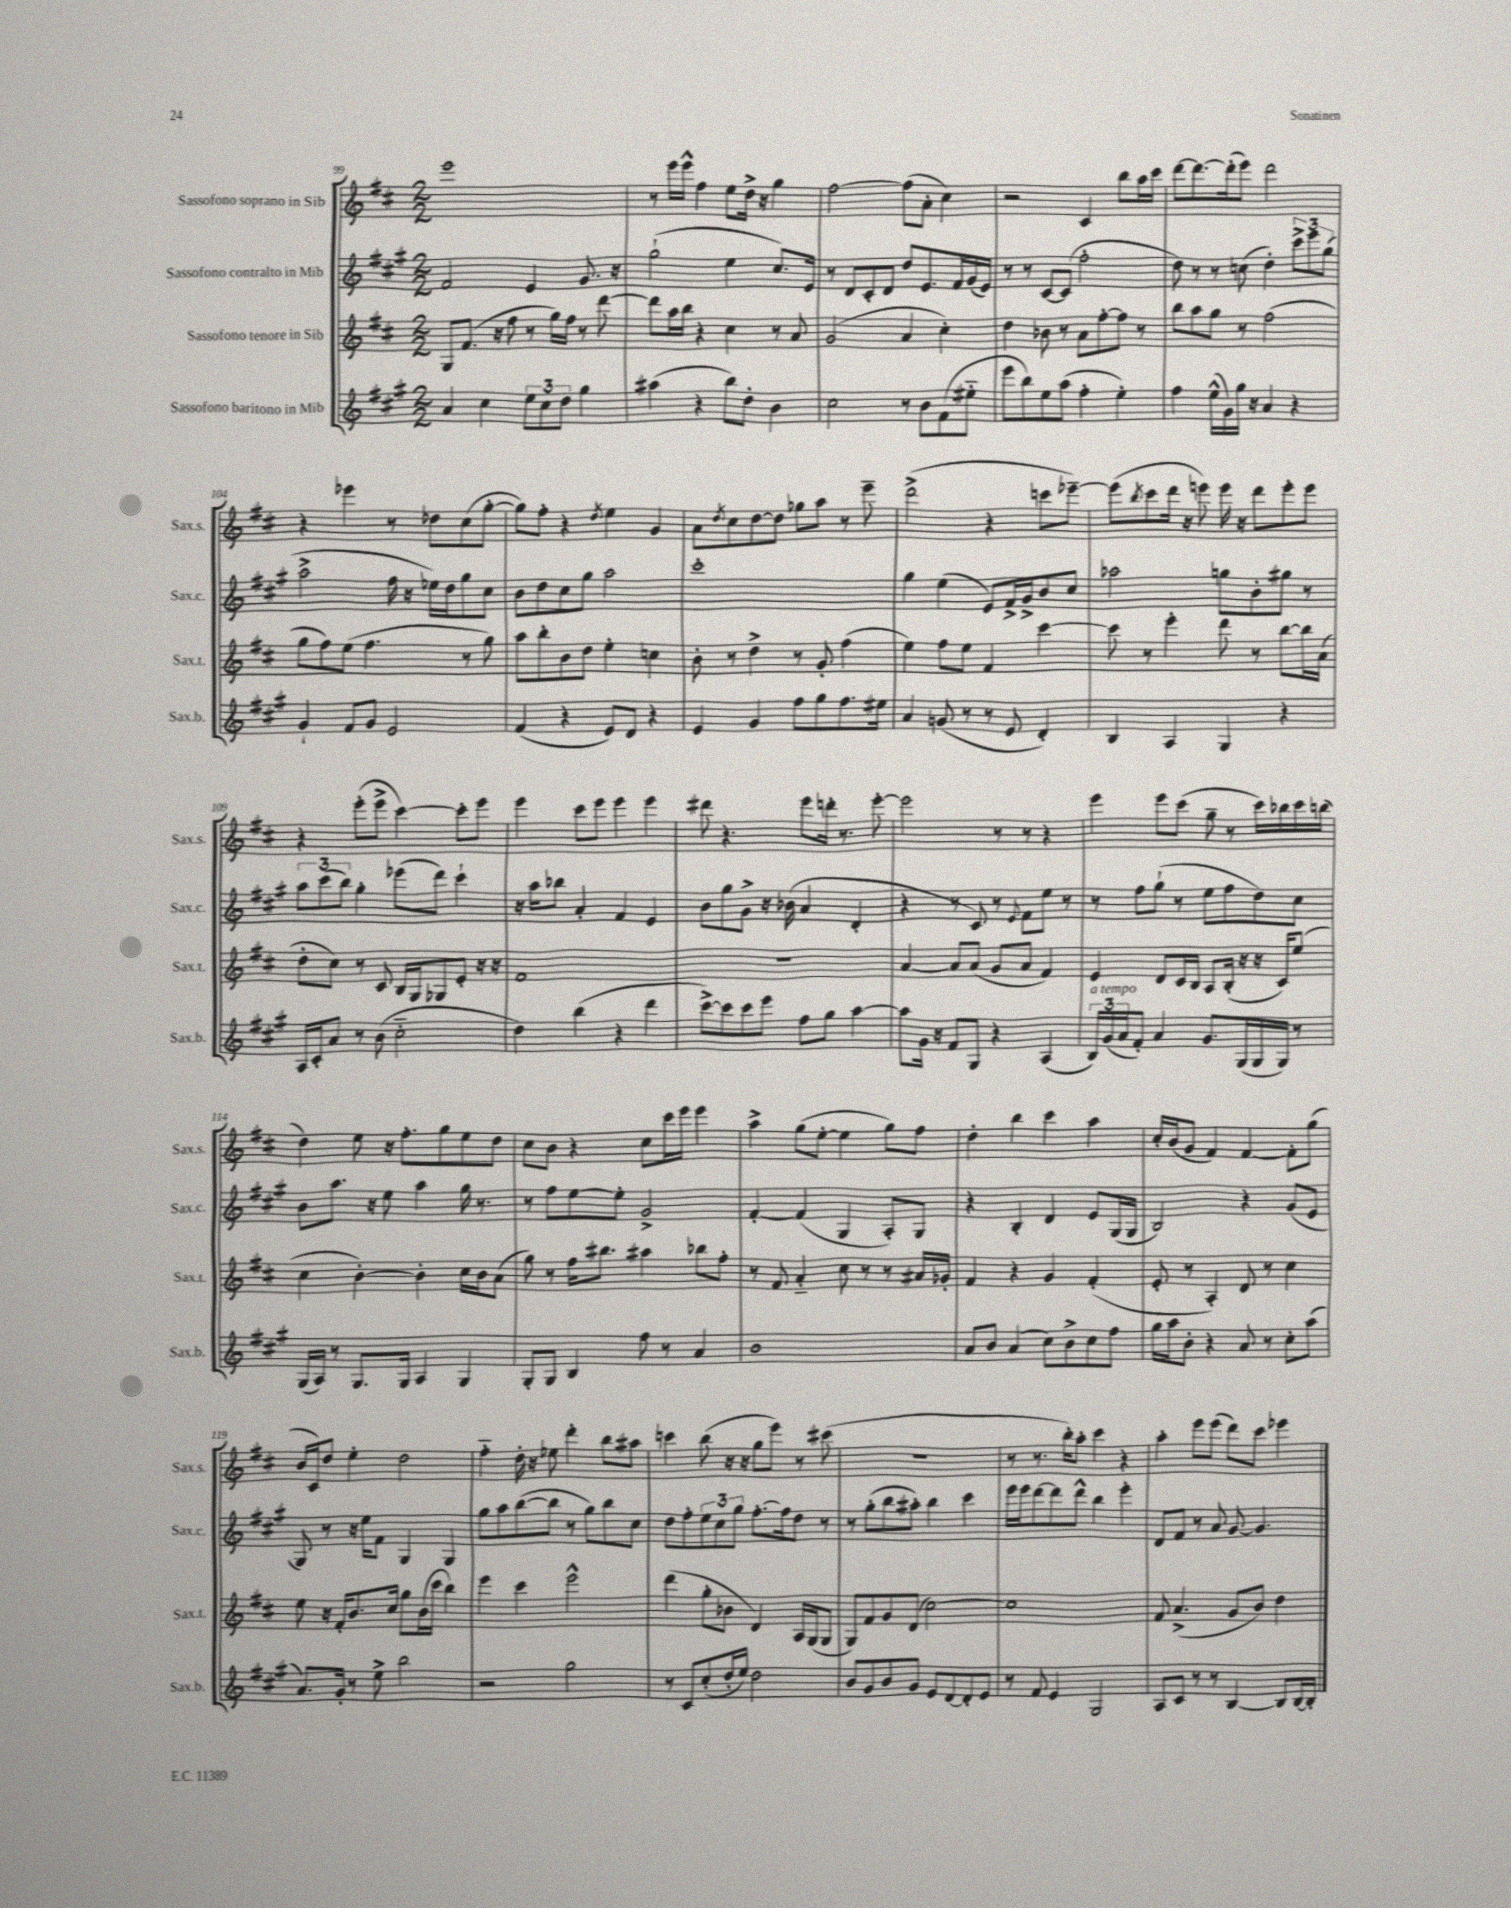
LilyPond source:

<<
\new StaffGroup <<
\new Staff = "s0" \with { instrumentName = "Sassofono soprano in Sib" shortInstrumentName = "Sax.s." } {
    \clef treble \key d \major \numericTimeSignature \time 2/2
    e'''1 |
    r8 e'''16 e'''16-^ fis''4 e''8 d''16-> r16 g''4 |
    fis''2~ fis''8( a'8-. cis''4) |
    r2 cis'4 b''8 a''16 cis'''16 |
    d'''8~ d'''8.~ d'''16-.( e'''8) d'''2 |
    r4 ees'''4 r8 des''8 cis''8( g''8~-. |
    g''8) fis''8-. r4 \acciaccatura { d''8 } e''4 g'4 |
    a'8 \acciaccatura { d''8 } cis''8 d''8~ d''8 ges''8 a''8 r8 e'''8-- |
    d'''2->( r4 c'''8 ees'''8~--) |
    ees'''8( \acciaccatura { b''8 } cis'''8 d'''16 r16 e'''8) e'''16 r16 d'''8 e'''8-. e'''8 |
    r4 e'''8-.( e'''8-> cis'''4~) cis'''8-. e'''8 |
    e'''4 cis'''8 e'''8 e'''4 e'''4 |
    dis'''8 r4. e'''8 d'''16-. r8. e'''8~-. |
    e'''2 r8 r8 r4 |
    e'''4 e'''8 cis'''8( g''8-- r8 cis'''16) bes''16 cis'''16 b''16( |
    d''4) e''8 r16 fis''8.-. g''8 e''8 d''8 |
    cis''8 b'8 r4 cis''8 cis'''16 e'''16 e'''4 |
    a''4-> g''8( e''8~-. e''4 g''8) fis''8 |
    d''4-. b''4 cis'''4 a''4 |
    cis''16-. b'16( g'8 fis'4) fis'4~ fis'8-. g''8( |
    b'16 cis'16) d''8 e''4-. d''2 |
    fis''4-_ d''16-. r16 ees''8 d'''4-. b''8 ais''8 |
    c'''4 b''8( r16 r16 g''8 e'''8) r8 cis'''8( |
    R1 |
    r8 r8. b''16-.) a''8-. cis'''4 r4 |
    a''4-. e'''8 e'''8( d'''8) cis'''8 ees'''4 \bar "|." |
}
\new Staff = "s1" \with { instrumentName = "Sassofono contralto in Mib" shortInstrumentName = "Sax.c." } {
    \clef treble \key a \major \numericTimeSignature \time 2/2
    fis'2 e'4 gis'8. r16 |
    gis''2-!( e''4 cis''8.) e'16 |
    r8 d'8 cis'8-. d'8 d''8 e'8. fis'16 gis'16( e'16) |
    r8 r8 cis'8~ cis'8( fis''2-. |
    d''8) r8 r8 c''8( d''4-.) \tuplet 3/2 { cis'''8-> e'''8 gis''8( } |
    a''2-> fis''16 r16 ees''16) d''16 gis''8 cis''8 |
    b'8 d''8 cis''8 gis''8 a''2 |
    cis'''1-. |
    gis''4 e''4( e'8) fis'16-> gis'16-> b'8 cis''8 |
    aes''2 g''8 b'8-. gis''8 r8 |
    \tuplet 3/2 { a''8 cis'''8( b''8) } gis''4-. ees'''8( d'''8) cis'''4-! |
    r16 a''16 bes''8 a'4-. fis'4 e'4 |
    b'8 gis''8 gis'8-> r16 bes'16( a'4 d'4-. |
    r4 r8 cis'8) r8 \appoggiatura { e'8 } fis'8 e''8 r8 |
    r8 fis''8 gis''8-!( r8 e''8 fis''8 d''8) cis''8 |
    b'8 a''8. r16 e''8 a''4 gis''16 r8. |
    r8 fis''8 e''8~ e''8-. gis'2-> |
    fis'4~-. fis'4( gis4 a8-.) gis8 |
    r4 b4-. d'4 e'8 gis16( gis16 |
    b2) r4 gis'8( e'8 |
    gis8) r8 r16 e''16 fis'8 gis4 gis4 |
    gis''8 a''8 b''8~( b''8 r8 gis''8) b''8 cis''8 |
    d''8 fis''8-. \tuplet 3/2 { e''8 cis''8 gis''8 } fis''8.~-. fis''16 d''8 r8 |
    r8 gis''8-.( b''8 ais''8-.) b''4 cis'''4 |
    e'''16 e'''16 d'''8~ d'''8 d'''8-^ b''4 e'''4-. |
    d'8 fis'8 r8 a'8 gis'8~ gis'4. \bar "|." |
}
\new Staff = "s2" \with { instrumentName = "Sassofono tenore in Sib" shortInstrumentName = "Sax.t." } {
    \clef treble \key d \major \numericTimeSignature \time 2/2
    g8 fis'8.( r16 fis''8 r8 g''16) fis''16 r8 d'''8~ |
    d'''8 a''16 b''16 r4 cis''4 r8 a'8 |
    g'2( a'4 cis''4-.) |
    d''4 bes'8 r8 a'8 fis''8~-. fis''8 r8 |
    b''8 a''8 g''8 r8 fis''2( |
    g''8 fis''8) e''8( fis''4. r8 g''8) |
    a''8 b''8-. b'8 d''8 e''4-. c''4 |
    b'8-. r8 d''4-> r8 g'8-. fis''4( |
    e''4) fis''8 e''8 fis'4 cis'''4~ |
    cis'''8 r8 e'''4-. d'''8 r8 b''8~ b''16 a'16( |
    d''8-. cis''8) r8 cis'8 b16 g16 ges8 e'8-. r16 r16 |
    fis'1 |
    R1 |
    a'4~ a'8 a'8( g'8 a'8 fis'4) |
    e'4 d'8 cis'16 b16 a8 b16-.( r16 r16 cis'16) e''8( |
    cis''4 b'4~-.) b'4-. cis''16 b'16 a'8( |
    g''8) r8 fis''16 bis''8. ais''4 bes''8 fis''8-. |
    r8 fis'8 a'4-_ cis''8 r8 r8 ais'16 ges'16-. |
    fis'4 r4 g'4 fis'4-.( |
    e'8-. r8 a4-.) d'8 r8 cis''4 |
    e''8 r16 fis'16-. b'8. cis''16 g''8 b'16( cis'''16 b''4) |
    e'''4 cis'''4 e'''2-^ |
    d'''4( g''8-. bes'8 d'4) a16 g16( g8 |
    g8) fis'8 g'8 d'8( cis''2~) |
    cis''1 |
    fis'8 a'4.->( g'8 b'8) d''4 \bar "|." |
}
\new Staff = "s3" \with { instrumentName = "Sassofono baritono in Mib" shortInstrumentName = "Sax.b." } {
    \clef treble \key a \major \numericTimeSignature \time 2/2
    a'4 cis''4 \tuplet 3/2 { e''8 cis''8 d''8 } gis''4 |
    ais''4( r4 b''8) d''8-. b'4 |
    cis''2 r8 b'8 fis'8( eis''8-_ |
    e'''8 b''8) e''8 a''8( fis''4-. e''4-.) |
    fis''4 e''16-^( gis'16) gis''16 r16 a'4 r4 |
    gis'4-! fis'8 gis'8 e'2 |
    fis'4( r4 e'8) d'8 r4 |
    e'4 gis'4 fis''8 gis''8 fis''8. eis''16 |
    a'4 g'8( r8 r8 e'8 d'4-.) |
    b4 a4 gis4 r4 |
    a16 cis'16-. a'8 r8 b'8( cis''2-_ |
    d''4) b''4( r4 d'''4 |
    cis'''8~->) cis'''8 cis'''8 e'''8 fis''8 gis''8 a''4~ |
    a''8 gis'16 r16 fis'8 gis8 r4 a4( |
    \tuplet 3/2 { b16^\markup { \italic "a tempo" }) gis'16( a'16 } fis'8-.) a'4 gis'8. gis16( gis16 gis16) r8 |
    gis16( a16) r8 gis8. gis16 a4 gis4 |
    gis8-. gis8 b4 fis''8 r8 a'4 |
    b'1 |
    a'8 b'8 a'4( cis''8) b'8-> cis''8 fis''8 |
    gis''16 a''16 b'8-. r4 a'8 r8 cis''8-. a''8( |
    a'8.) gis'16-. r8 e''8-> b''2 |
    r2 gis''2 |
    r8 cis'8 cis''8-.( d''16-. e''16) d''2 |
    b'8 gis'8 b'8 gis'8 e'8 d'8~ d'8-. e'8 |
    r8 fis'8 e'4 gis2 |
    a8 cis'8 r8 r8 b4~ b8 b16~ b16-. \bar "|." |
}
>>
>>
\layout { \context { \Score currentBarNumber = #99 } }
